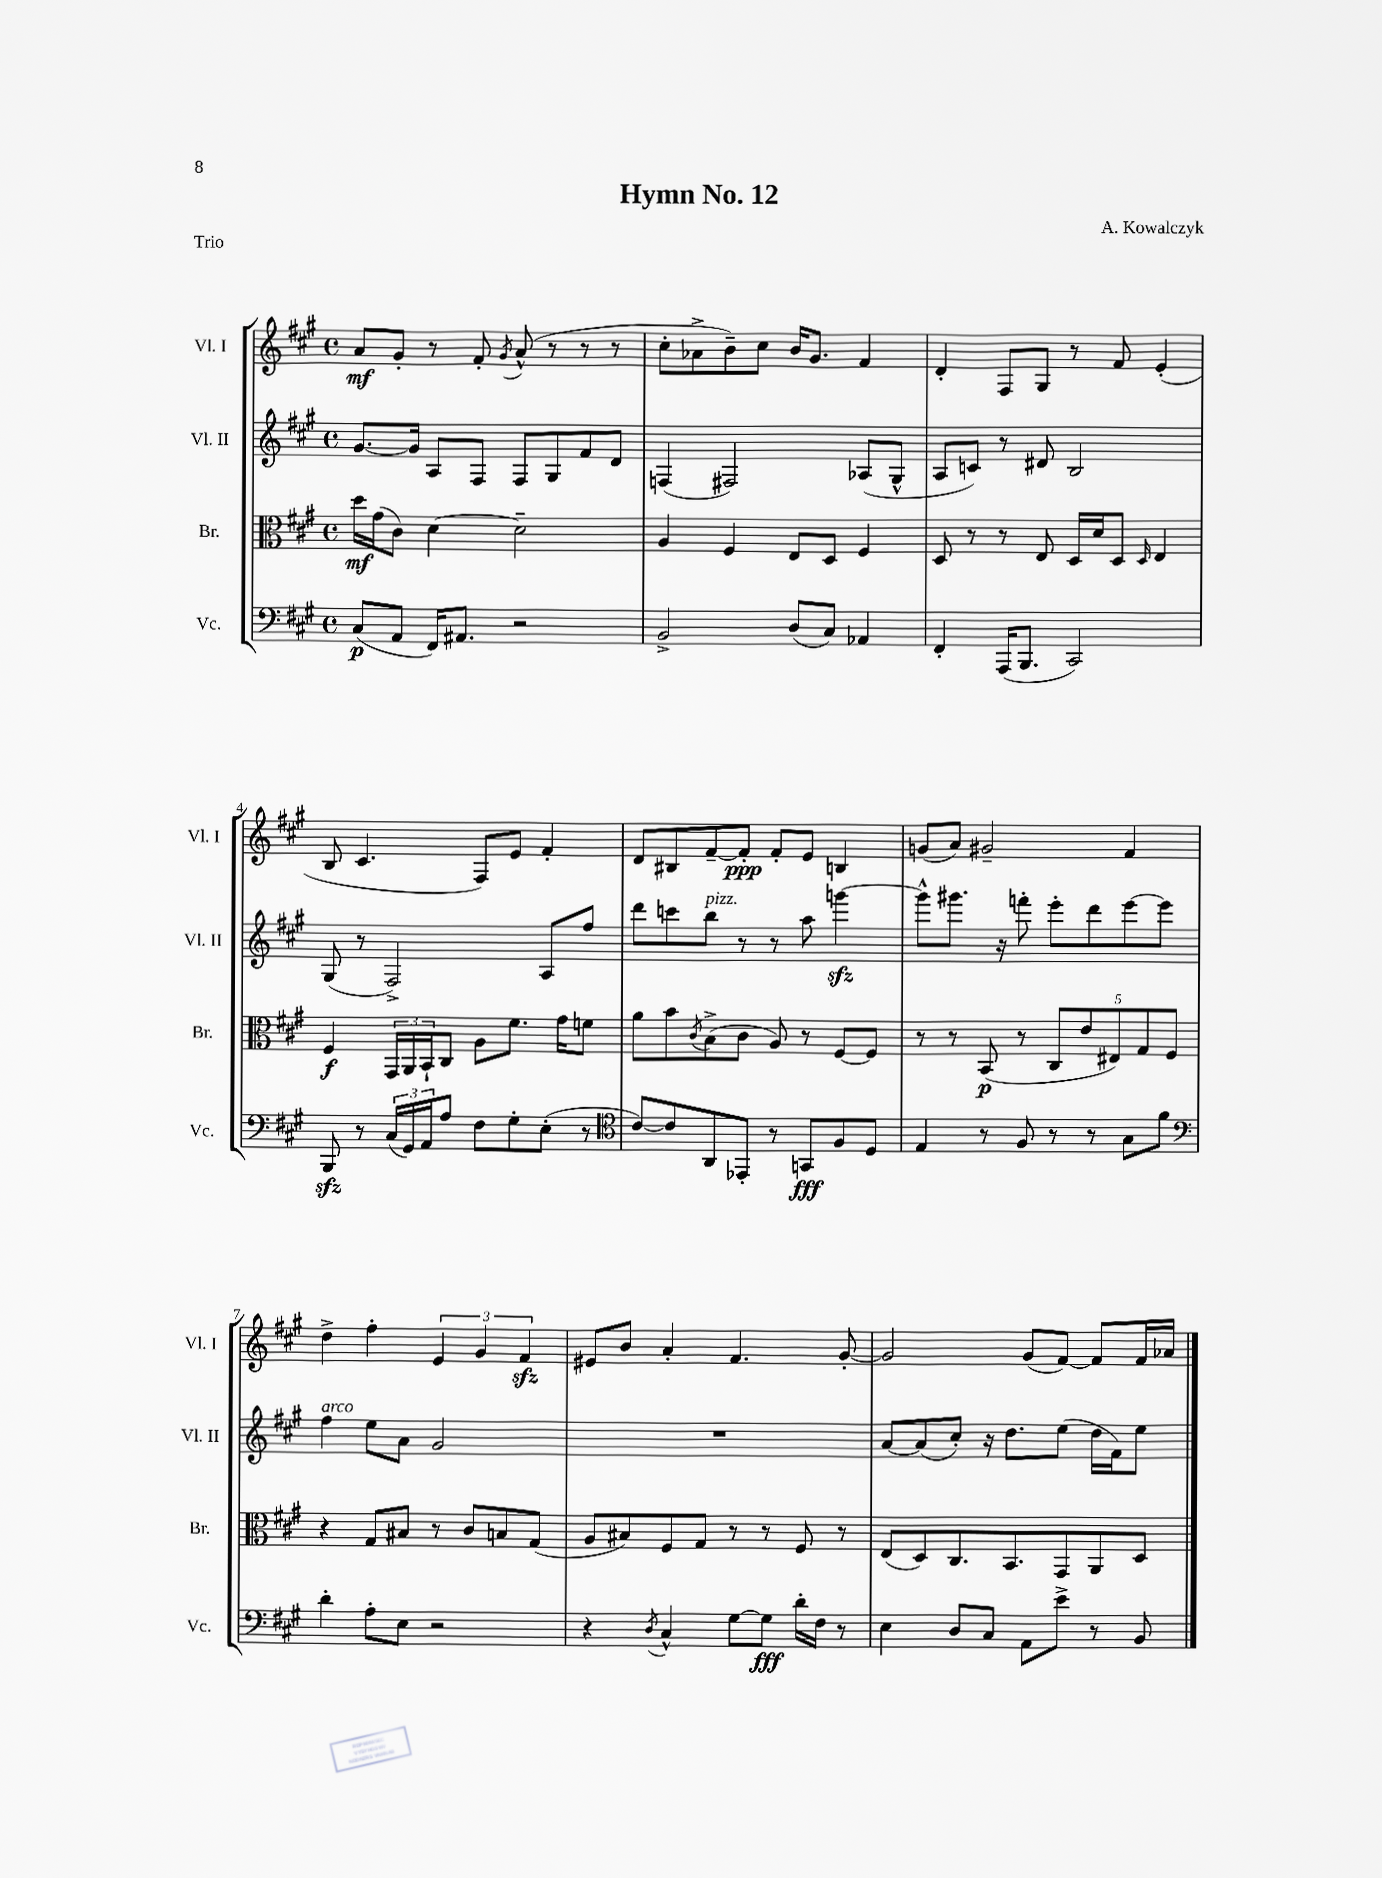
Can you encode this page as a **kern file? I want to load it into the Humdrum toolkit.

**kern	**kern	**kern	**kern
*staff4	*staff3	*staff2	*staff1
*clefF4	*clefC3	*clefG2	*clefG2
*k[f#c#g#]	*k[f#c#g#]	*k[f#c#g#]	*k[f#c#g#]
*M4/4	*M4/4	*M4/4	*M4/4
*met(c)	*met(c)	*met(c)	*met(c)
(8C#	16dd	[8.g#	8a
.	(16g#	.	.
8AA	8c#)	.	8g#'
.	.	16g#]	.
16FF#)	[4d	8A	8r
8.AA#	.	.	.
.	.	8F#	8f#'
.	.	.	8qg#
2r	2d~]	8F#	(8a^^
.	.	8G#	8r
.	.	8f#	8r
.	.	8d	8r
=	=	=	=
2BB^	4A	(4F	8cc#'
.	.	.	8a-^
.	4F#	2F#)	8b~)
.	.	.	8cc#
(8D	8E	.	16b
.	.	.	8.g#
8C#)	8D	.	.
4AA-	4F#	(8A-	4f#
.	.	8G#^^	.
=	=	=	=
4FF#'	8D	8A	4d'
.	8r	8c)	.
(16AAA	8r	8r	8F#
8.BBB	.	.	.
.	8E	8d#	8G#
2CC#)	16D	2B	8r
.	16d	.	.
.	8D	.	8f#
.	16qqD	.	.
.	4E	.	(4e'
=	=	=	=
8BBB	4F#	(8G#	8B
8r	.	8r	4.c#
(24C#	24GG#	2F#^)	.
24GG#)	24AA	.	.
24AA	24BB`	.	.
8A	8C#	.	.
8F#	8A	.	8F#)
8G#'	8.f#	.	8e
(8E'	.	8A	4f#'
.	16g#	.	.
8r	8f	8ff#	.
=	=	=	=
*clefC4	*	*	*
[8c#)	8a	8ddd	8d
8c#]	8b	8ccc	8B#
.	8qc#	.	.
8AA	(8B^	8bb	[8f#~
8EE-'	8c#	8r	8f#']
8r	8A)	8r	8f#'
8GG	8r	8aa	8e
8F#	[8F#	[4ggg	4B
8D	8F#]	.	.
=	=	=	=
4E	8r	8ggg^^]	(8g
.	8r	8.ggg#	8a)
8r	(8BB	.	2g#~
.	.	16r	.
8F#	8r	8fff'	.
8r	10C#	8eee'	.
.	10e	.	.
8r	.	8ddd	.
.	10E#)	.	.
8G#	.	[8eee	4f#
.	10G#	.	.
8f#	.	8eee]	.
.	10F#	.	.
=	=	=	=
*clefF4	*	*	*
4d'	4r	4ff#	4dd^
8A'	8G#	8ee	4ff#'
8E	8B#	8a	.
2r	8r	2g#	6e
.	8c#	.	.
.	.	.	6g#
.	8B	.	.
.	.	.	6f#
.	(8G#	.	.
=	=	=	=
4r	8A	1r	8e#
.	8B#)	.	8b
8qD	.	.	.
4C#^^	8F#	.	4a'
.	8G#	.	.
[8G#	8r	.	4.f#
8G#]	8r	.	.
16d'	8F#	.	.
16F#	.	.	.
8r	8r	.	[8g#'
=	=	=	=
4E	(8E	[8a	2g#]
.	8D)	(8a]	.
8D	8.C#	8cc#')	.
8C#	.	16r	.
.	8.BB	8.dd	.
8AA	.	.	(8g#
8e^	8GG#	(8ee	[8f#)
8r	8AA	16dd	8f#]
.	.	16f#)	.
8BB	8D	8ee	16f#
.	.	.	16a-
==	==	==	==
*-	*-	*-	*-
